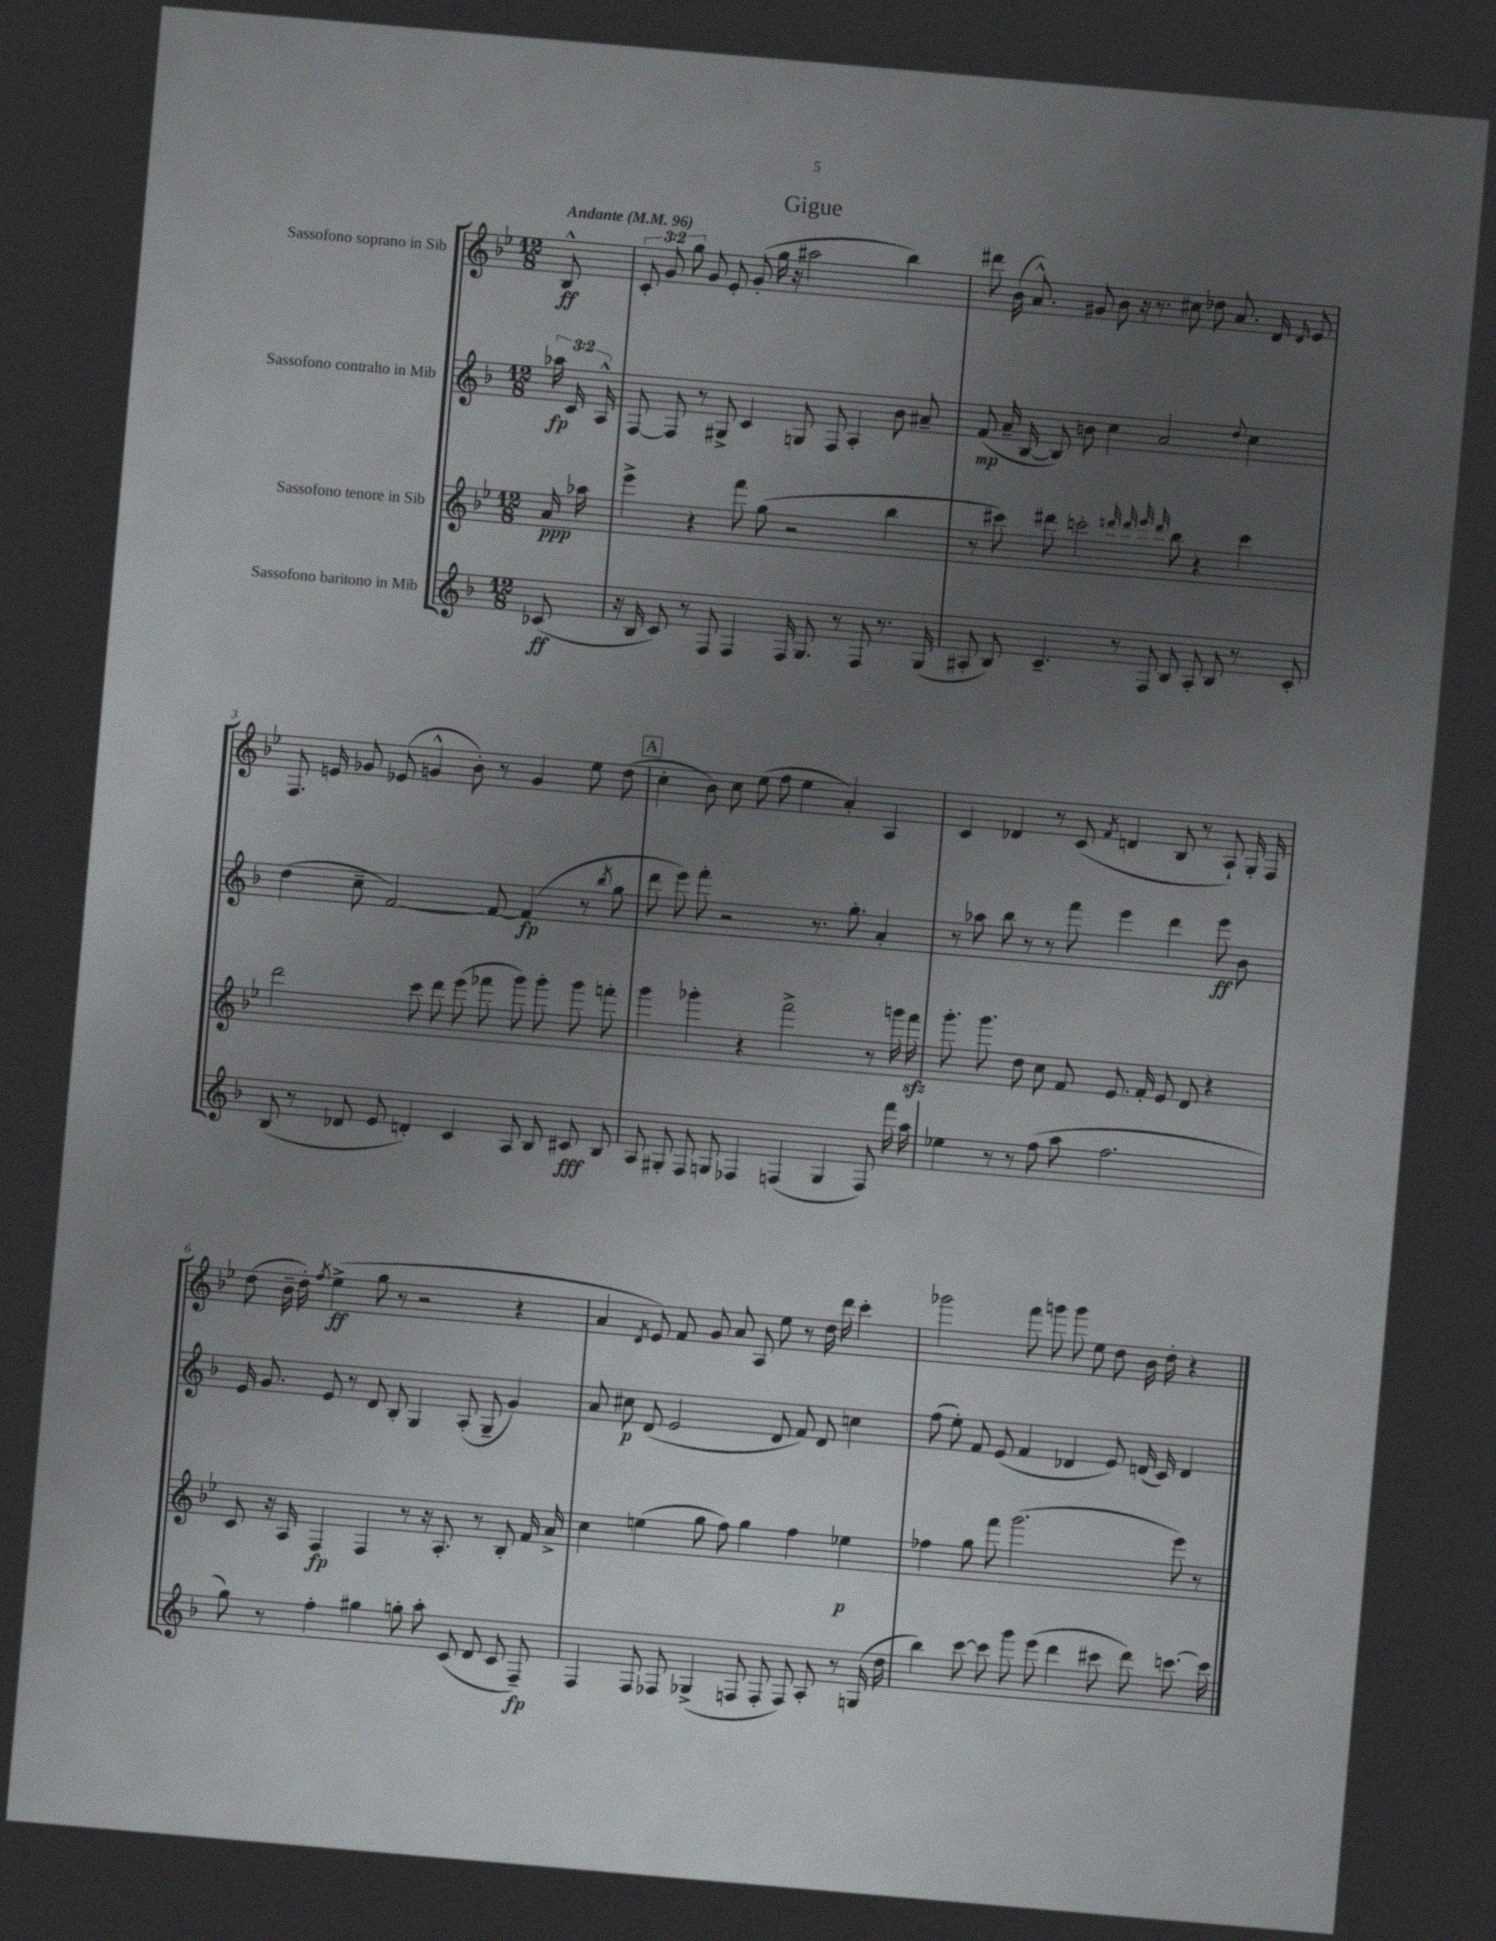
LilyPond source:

\header { title = "Gigue" }
<<
\new StaffGroup <<
\new Staff = "s0" \with { instrumentName = "Sassofono soprano in Sib" } {
    \clef treble \key bes \major \numericTimeSignature \time 12/8 \override Staff.TupletNumber.text = #tuplet-number::calc-fraction-text \partial 8 \tempo "Andante" 4 = 96
    \autoBeamOff bes8-^\ff |
    \tuplet 3/2 { c'8-. g'8 g''8 } g'8 ees'8-. g'8-.( g''16 r16 ais''2 bes''4) |
    dis'''8 bes'16( a'8.-^) gis'8 bes'8 r16 r8. cis''8 des''8 a'8. d'16 \grace { d'16 } ees'8 |
    f8. e'16 ges'8 ees'8( g'4-^ bes'8-.) r8 g'4 ees''8 d''8( |
    \mark \markup { \box "A" } c''4-. bes'8) c''8 ees''8( f''8 ees''4 a'4-.) a4 |
    c'4 des'4 r8 c'8( \acciaccatura { f'8 } d'4 bes8 r8 a8-!) g16-. f16 |
    d''8( bes'16-- d''16-.) \acciaccatura { f''8 } ees''4->\ff( g''8 r8 r2 r4 |
    a'4 \acciaccatura { d'8 } ees'8) f'8 g'8 a'8 a8 ees''8 r8 d''16 d'''16 c'''4-. |
    ges'''2 f'''8 g'''8 g'''8 ees''8 d''8 bes'16 d''16-. r4 \bar "|." |
}
\new Staff = "s1" \with { instrumentName = "Sassofono contralto in Mib" } {
    \clef treble \key f \major \numericTimeSignature \time 12/8 \override Staff.TupletNumber.text = #tuplet-number::calc-fraction-text \partial 8
    \autoBeamOff \tuplet 3/2 { aes''16\fp c'16 a16-^ } |
    f8~ f8 r8 gis8-> c'4 g8 f8 a4-. bes'8 ais'8-- |
    f'8\mp( a'16-- bes16~ bes8) b'8 c''4 a'2 \appoggiatura { d''8 } c''4 |
    d''4( c''8-- f'2~) f'8~ f'4\fp( r8 \acciaccatura { bes''8 } g''8 |
    \mark \markup { \box "A" } d'''8 e'''8) f'''8-. r2 r8. g''8.-. a'4-. |
    r8 aes''8 bes''8 r8 r8 f'''8 e'''4 d'''4 e'''8\ff bes'8 |
    e'16 g'8. e'8 r8 d'8 bes8-. g4 a8-.( g8-- g'4) |
    a'8 cis''8\p d'8( e'2 d'8 f'8) d'8 c''4 |
    f''8( e''8-.) f'8 e'8( f'4 des'4 e'8) d'16( c'16) d'4 \bar "|." |
}
\new Staff = "s2" \with { instrumentName = "Sassofono tenore in Sib" } {
    \clef treble \key bes \major \numericTimeSignature \time 12/8 \partial 8
    \autoBeamOff a'16\ppp aes''16 |
    ees'''4-> r4 f'''8 g''8( r2 bes''4 |
    r8 cis'''8) dis'''8 c'''2-. \grace { d'''32 d'''32 ees'''32 d'''32 } bes''8 r4 c'''4 |
    d'''2 c'''8 d'''8 ees'''8( fes'''8 g'''8) g'''8-. g'''8 f'''8-. |
    \mark \markup { \box "A" } g'''4 ges'''4-. r4 f'''2-> r8 g'''16 f'''16\sfz |
    g'''8.-. g'''8. d''8 c''8 f'8 ees'8. f'16-. ees'8 d'8 r4 |
    c'8 r16 a16 f4\fp f4 r8 r16 a8.-. r8 bes8-. f'16 a'16-> |
    c''4 e''4( g''8 f''8) g''4 f''4 ees''4\p |
    fes''4 g''8 f'''8 g'''2.( ees'''8) r8 \bar "|." |
}
\new Staff = "s3" \with { instrumentName = "Sassofono baritono in Mib" } {
    \clef treble \key f \major \numericTimeSignature \time 12/8 \partial 8
    \autoBeamOff ces'8\ff( |
    r16 bes16 c'8) r8 f8 f4 f16 g8. r8 f8 r8. g16( |
    ais8-. bes8) c'4.-- r8 f8 bes8 ais8-. bes8 r8 c'8-. |
    bes8( r8 des'8 e'8 d'4-.) c'4 a8 bes8 cis'8\fff bes8 |
    \mark \markup { \box "A" } a8 gis8-. f8 g8 fes4 f4( g4 f8) f'''16 a''16 |
    ees''4 r8 r8 f''8( a''8 f''2. |
    g''8) r8 f''4-. gis''4 g''8-. a''8-. c'8( d'8 c'8 f8--\fp) |
    f4 f8 fes8 ges4->( f8 f8-. f8) a8-. r8 g16( d''16 |
    bes''4) c'''8~ c'''8 g'''8 e'''8( d'''4 cis'''8 d'''8) c'''8.~ c'''16 \bar "|." |
}
>>
>>
